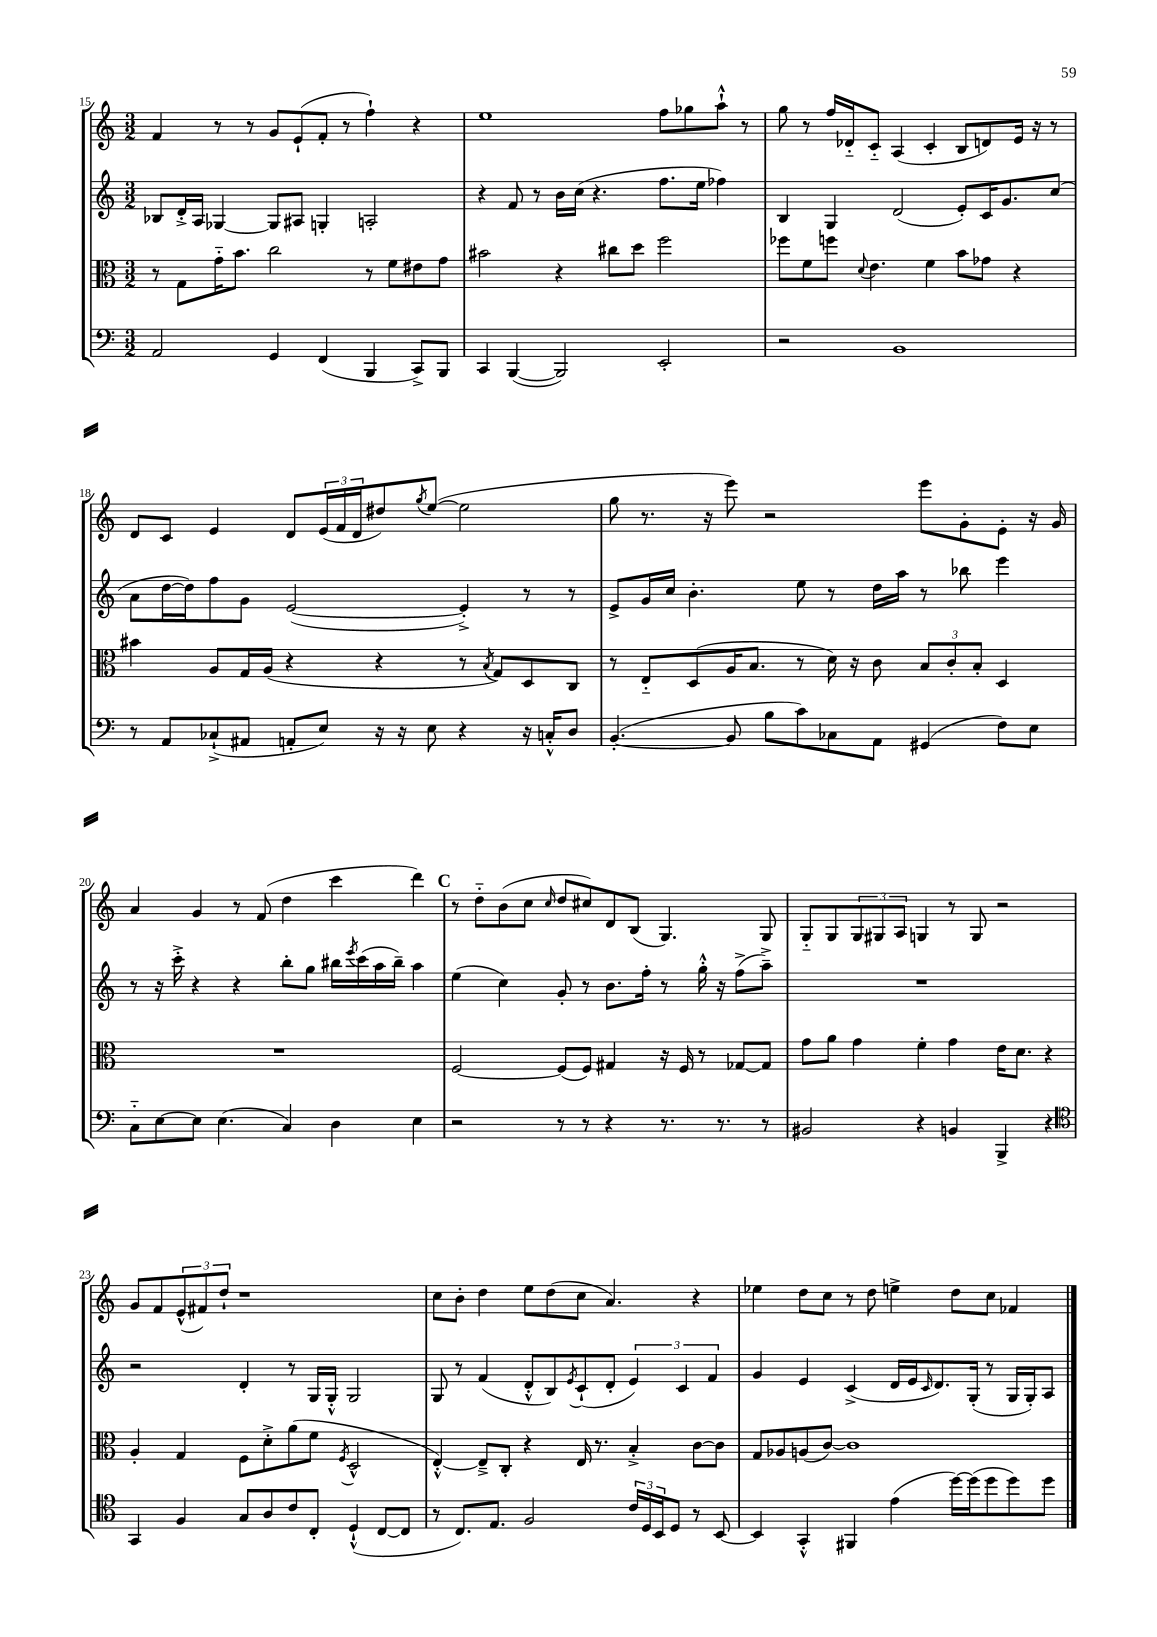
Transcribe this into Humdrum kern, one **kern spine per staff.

**kern	**kern	**kern	**kern
*staff4	*staff3	*staff2	*staff1
*clefF4	*clefC3	*clefG2	*clefG2
*k[]	*k[]	*k[]	*k[]
*M3/2	*M3/2	*M3/2	*M3/2
2AA	8r	8B-	4f
.	8G	16d'^	.
.	.	16A	.
.	16g'~	[4G-	8r
.	8.b	.	.
.	.	.	8r
4GG	2cc	8G-]	8g
.	.	8A#	(8e`
(4FF	.	4G'	8f'
.	.	.	8r
4BBB	8r	2A'	4ff`)
.	8f	.	.
8CC^)	8e#	.	4r
8BBB	8g	.	.
=	=	=	=
4CC	2b#	4r	1ee
([4BBB	.	8f	.
.	.	8r	.
2BBB])	4r	16b	.
.	.	(16cc	.
.	.	4.r	.
.	8cc#	.	.
.	8dd	.	.
2EE'	2ff	8.ff	8ff
.	.	.	8gg-
.	.	16ee	.
.	.	4ff-)	8aa`^^
.	.	.	8r
=	=	=	=
2r	8ff-	4B	8gg
.	8f	.	8r
.	8ff	4G	16ff
.	.	.	16d-'~
.	8qqd	.	.
.	4.e	.	8c'~
1BB	.	(2d	(4A
.	4f	.	4c'
.	8b	8e')	8B
.	8g-	16c	8d)
.	.	8.g	.
.	4r	.	16e
.	.	.	16r
.	.	(8cc	8r
=	=	=	=
8r	4b#	8a	8d
8AA	.	[16dd	8c
.	.	16dd])	.
(8C-`^	8A	8ff	4e
8AA#	16G	8g	.
.	(16A	.	.
8AA'	4r	([2e	8d
8E)	.	.	(24e
.	.	.	24f
.	.	.	24d
16r	4r	.	8dd#)
16r	.	.	.
.	.	.	8qgg
8E	.	.	([8ee
4r	8r	4e'^])	2ee]
.	8qB	.	.
.	8G)	.	.
16r	8D	8r	.
16C'^^	.	.	.
8D	8C	8r	.
=	=	=	=
([4.BB'	8r	8e^	8gg
.	8E'~	16g	8.r
.	.	16cc	.
.	(8D	4.b'	.
.	.	.	16r
8BB]	16A	.	8eee)
.	8.B	.	.
8B	.	.	2r
8c)	8r	8ee	.
8C-	16d)	8r	.
.	16r	.	.
8AA	8c	16dd	.
.	.	16aa	.
(4GG#	12B	8r	8eee
.	12c'	.	.
.	.	8bb-	8g'
.	12B'	.	.
8F)	4D	4eee	8e'
8E	.	.	16r
.	.	.	16g
=	=	=	=
8C'~	1.r	8r	4a
[8E	.	16r	.
.	.	16ccc'^	.
8E]	.	4r	4g
(4.E	.	.	.
.	.	4r	8r
.	.	.	(8f
4C)	.	8bb'	4dd
.	.	8gg	.
4D	.	16bb#	4ccc
.	.	8qeee	.
.	.	(16ccc	.
.	.	16aa	.
.	.	16bb#~)	.
4E	.	4aa	4ddd)
=	=	=	=
2r	[2F	(4ee	8r
.	.	.	8dd'~
.	.	4cc)	(8b
.	.	.	8cc
.	.	.	16qqcc
8r	(8F]	8g'	8dd
8r	8F)	8r	8cc#)
4r	4G#	8.b	8d
.	.	.	(8B
.	.	16ff'	.
8.r	16r	8r	4.G)
.	16F	.	.
.	8r	16gg'^^	.
8.r	.	16r	.
.	[8G-	(8ff^	.
8r	8G-]	8aa~^)	8G
=	=	=	=
2BB#	8g	1.r	8G'~
.	8a	.	8G
.	4g	.	12G
.	.	.	12G#
.	.	.	12A
4r	4f'	.	4G
4BB	4g	.	8r
.	.	.	8G
4BBB^	16e	.	2r
.	8.d	.	.
4r	4r	.	.
=	=	=	=
*clefC4	*	*	*
4GG	4A'	2r	8g
.	.	.	8f
4F	4G	.	(12e^^
.	.	.	12f#)
.	.	.	12dd`
8G	8F	4d'	1r
8A	8d'^	.	.
8c	(8a	8r	.
8C'	8f	16G	.
.	.	16G'^^	.
.	8qF	.	.
(4D`^^	2D^^	2G	.
[8C	.	.	.
8C]	.	.	.
=	=	=	=
8r	[4E'^^)	8G	8cc
8.C)	.	8r	8b'
.	8E~^]	(4f	4dd
8.E	.	.	.
.	8C'	.	.
2F	4r	8d'^^	8ee
.	.	8B)	(8dd
.	.	8qe	.
.	16E	(8c`	8cc
.	8.r	.	.
.	.	8d'	4.a)
24c	4B'^	6e)	.
24D	.	.	.
24BB	.	.	.
8D	.	.	.
.	.	6c	.
8r	[8c	.	4r
.	.	6f	.
[8BB	8c]	.	.
=	=	=	=
4BB]	8G	4g	4ee-
.	8A-	.	.
4GG'^^	(8A	4e	8dd
.	[8c)	.	8cc
4FF#	1c]	(4c^	8r
.	.	.	8dd
(4e	.	16d	4ee^
.	.	16e	.
.	.	16qqc	.
.	.	8.d)	.
[16dd)	.	.	8dd
(16dd]	.	(16G'	.
8dd	.	8r	8cc
8dd)	.	16G	4f-
.	.	16G')	.
8dd	.	8A	.
==	==	==	==
*-	*-	*-	*-
